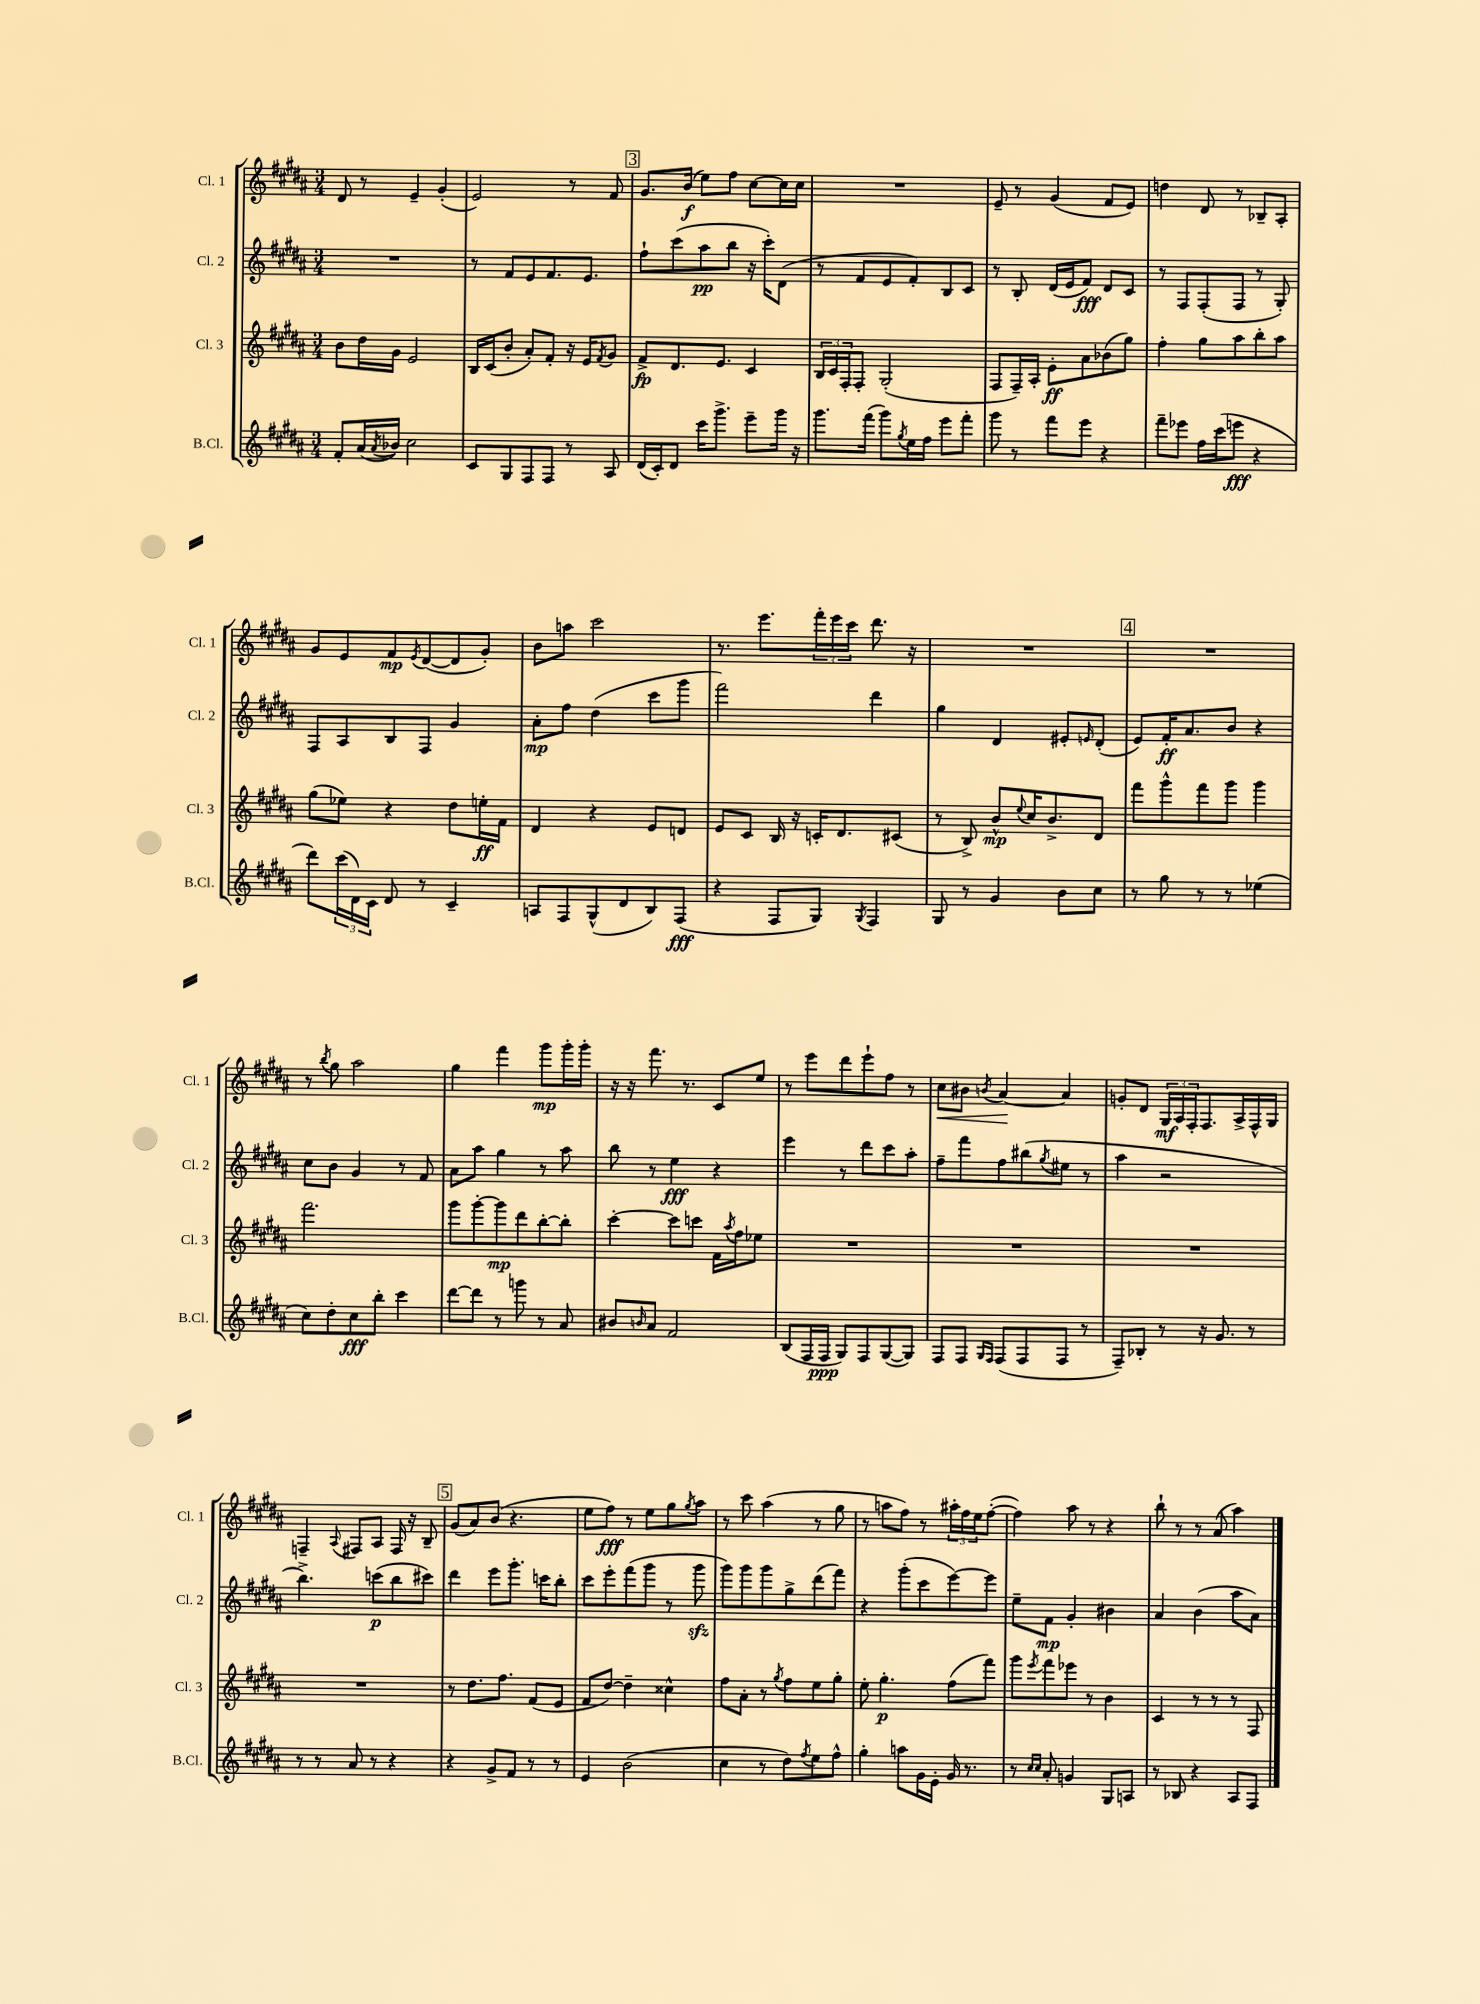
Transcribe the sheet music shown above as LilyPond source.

<<
\new StaffGroup <<
\new Staff = "s0" \with { instrumentName = "Cl. 1" shortInstrumentName = "Cl. 1" } {
    \clef treble \key b \major \numericTimeSignature \time 3/4
    dis'8 r8 e'4-- gis'4-.( |
    e'2) r8 fis'8 |
    \mark \markup { \box "3" } gis'8. b'16\f( e''8) fis''8 cis''8~ cis''16 cis''16 |
    R2. |
    e'8-- r8 gis'4( fis'8 e'8) |
    d''4 dis'8 r8 bes8-- ais8-. |
    gis'8 e'8 fis'8\mp \acciaccatura { e'8 } dis'8~( dis'8 gis'8-.) |
    b'8 a''8 cis'''2 |
    r8. e'''8. \tuplet 3/2 { fis'''16-. e'''16 cis'''16 } dis'''8. r16 |
    R2. |
    \mark \markup { \box "4" } R2. |
    r8 \acciaccatura { b''8 } gis''8 ais''2 |
    gis''4 fis'''4 gis'''8\mp gis'''16-. gis'''16-. |
    r16 r16 fis'''8. r8. cis'8 e''8 |
    r8 e'''8 dis'''8 e'''8-! fis''8 r8 |
    cis''8\< bis'8 \acciaccatura { b'8 } ais'4~\! ais'4 |
    g'8-. dis'8 \tuplet 3/2 { gis16\mf ais16 fis16-. } fis8. ais16-> fis16-^ gis16 |
    f4-- \appoggiatura { ais8 } fis8 ais8 fis16 r16 b8-- |
    \mark \markup { \box "5" } gis'8( ais'8) b'8( r4. |
    e''8 fis''8\fff) r8 e''8 gis''8 \acciaccatura { gis''8 } ais''8 |
    r8 cis'''8 ais''4( r8 gis''8 |
    r8 a''8 fis''8) r8 \tuplet 3/2 { ais''16-. fis''16 e''16 } fis''8~-.( |
    fis''4) ais''8 r8 r4 |
    b''8-! r8 r8 ais'8( ais''4) \bar "|." |
}
\new Staff = "s1" \with { instrumentName = "Cl. 2" shortInstrumentName = "Cl. 2" } {
    \clef treble \key b \major \numericTimeSignature \time 3/4
    R2. |
    r8 fis'8 e'8 fis'8. e'8. |
    \mark \markup { \box "3" } fis''8-! cis'''8( ais''8\pp b''8 r16 cis'''16-.) dis'8( |
    r8 fis'8 e'8 fis'8-.) b8 cis'8 |
    r8 b8-. dis'16( e'16 fis'8\fff) dis'8 cis'8 |
    r8 fis8 fis8-.( fis8 r8 gis8-.) |
    fis8 ais8 b8 fis8 gis'4 |
    ais'8-.\mp fis''8 dis''4( cis'''8 gis'''8 |
    fis'''2) dis'''4 |
    gis''4 dis'4 eis'8-. \grace { e'16 } dis'8-.( |
    \mark \markup { \box "4" } e'8) fis'16-.\ff ais'8. b'8 r4 |
    cis''8 b'8 gis'4 r8 fis'8 |
    ais'8 ais''8 gis''4 r8 ais''8 |
    b''8 r8 e''4\fff r4 |
    e'''4 r8 dis'''8 cis'''8 ais''8-. |
    fis''8-- fis'''8 fis''8 bis''8( \acciaccatura { gis''8 } eis''8 r8 |
    ais''4 r2 |
    b''4.->) c'''8\p( b''8 cis'''8) |
    \mark \markup { \box "5" } dis'''4 e'''8 gis'''8.-. c'''16 b''8-. |
    cis'''8 e'''8-. fis'''8( gis'''8 r8 gis'''8\sfz |
    gis'''8) gis'''8 gis'''8 gis''8-> dis'''8( fis'''8) |
    r4 gis'''8-.( cis'''8 e'''8~) e'''8 |
    e''8-- fis'8\mp gis'4-. bis'4 |
    ais'4 b'4( ais''8 ais'8) \bar "|." |
}
\new Staff = "s2" \with { instrumentName = "Cl. 3" shortInstrumentName = "Cl. 3" } {
    \clef treble \key b \major \numericTimeSignature \time 3/4
    b'8 dis''16 gis'16 e'2 |
    b16 cis'16( b'8-. ais'8-.) fis'8-. r16 e'16 \acciaccatura { fis'8 } gis'8 |
    \mark \markup { \box "3" } fis'8->\fp dis'8. e'8. cis'4 |
    \tuplet 3/2 { b16 cis'16 fis16-. } fis8-. gis2-.( |
    fis8 fis16--) ais16-. e'8-.\ff ais'8 bes'8( gis''8) |
    fis''4-. gis''8 ais''8 b''8-. ais''8 |
    gis''8( ees''8) r4 dis''8 e''16-.\ff fis'16 |
    dis'4 r4 e'8 d'8 |
    e'8 cis'8 b16 r16 c'16-. dis'8. cis'8( |
    r8 b8->) b'8-^\mp \appoggiatura { e''8 } cis''16 b'8.-> dis'8 |
    \mark \markup { \box "4" } fis'''8 gis'''8-^ fis'''8 gis'''8 gis'''4 |
    fis'''2. |
    gis'''8 gis'''8~-. gis'''8\mp dis'''8 b''8~-. b''8-. |
    cis'''4~-. cis'''8 c'''8 fis'16 \acciaccatura { ais''8 } fis''16 ees''8 |
    R2. |
    R2. |
    R2. |
    R2. |
    \mark \markup { \box "5" } r8 dis''8. fis''8. fis'8( e'8 |
    fis'8 dis''8~) dis''4-- cisis''4-^ |
    fis''8 ais'8-. r8 \acciaccatura { gis''8 } fis''8 e''8 gis''8-. |
    e''8-. gis''4.-.\p fis''8( fis'''8) |
    gis'''8 \acciaccatura { e'''8 } fis'''8 ees'''8 r8 b'4 |
    cis'4 r8 r8 r8 fis8 \bar "|." |
}
\new Staff = "s3" \with { instrumentName = "B.Cl." shortInstrumentName = "B.Cl." } {
    \clef treble \key b \major \numericTimeSignature \time 3/4
    fis'8-. ais'16( \acciaccatura { ais'8 } bes'16) cis''2 |
    cis'8 gis8 fis8 fis8 r8 ais8 |
    \mark \markup { \box "3" } dis'16( cis'16-.) dis'8 cis'''16 gis'''8.-> e'''8-- gis'''16 r16 |
    gis'''8. fis'''16( gis'''8) \acciaccatura { gis''8 } e''16 fis''16 e'''8 fis'''8-. |
    gis'''8 r8 fis'''8 e'''8 r4 |
    fis'''8-- ees'''8 fis''16 cis'''16( e'''8\fff r4 |
    dis'''8) \tuplet 3/2 { cis'''16( dis'16) cis'16 } dis'8 r8 cis'4-- |
    a8 fis8 gis8-^( dis'8 b8) fis8\fff( |
    r4 fis8 gis8) \acciaccatura { gis8 } fis4 |
    gis8 r8 gis'4 b'8 cis''8 |
    \mark \markup { \box "4" } r8 gis''8 r8 r8 ees''4( |
    cis''8) dis''8-. cis''8\fff b''8-. cis'''4 |
    dis'''8~ dis'''8 r8 g'''8 r8 ais'8 |
    bis'8 \grace { b'16 } ais'8 fis'2 |
    b8( fis16 fis16\ppp gis8) fis8 gis8~( gis8) |
    fis8 fis8 \grace { gis16 fis16 } fis8( fis8 fis8 r8 |
    fis8--) bes8-. r8 r16 gis'8. r8 |
    r8 r8 ais'8 r8 r4 |
    \mark \markup { \box "5" } r4 gis'8-> fis'8 r8 r8 |
    e'4 b'2( |
    cis''4 r8 dis''8) \acciaccatura { fis''8 } e''8 fis''8-^ |
    gis''4-. a''8 gis'16 e'16-. gis'16 r8. |
    r8 \grace { cis''16 cis''16 } ais'8-. g'4 gis8 a8 |
    r8 bes8 r4 ais8 fis8 \bar "|." |
}
>>
>>
\layout { \context { \Score \remove "Bar_number_engraver" } }
